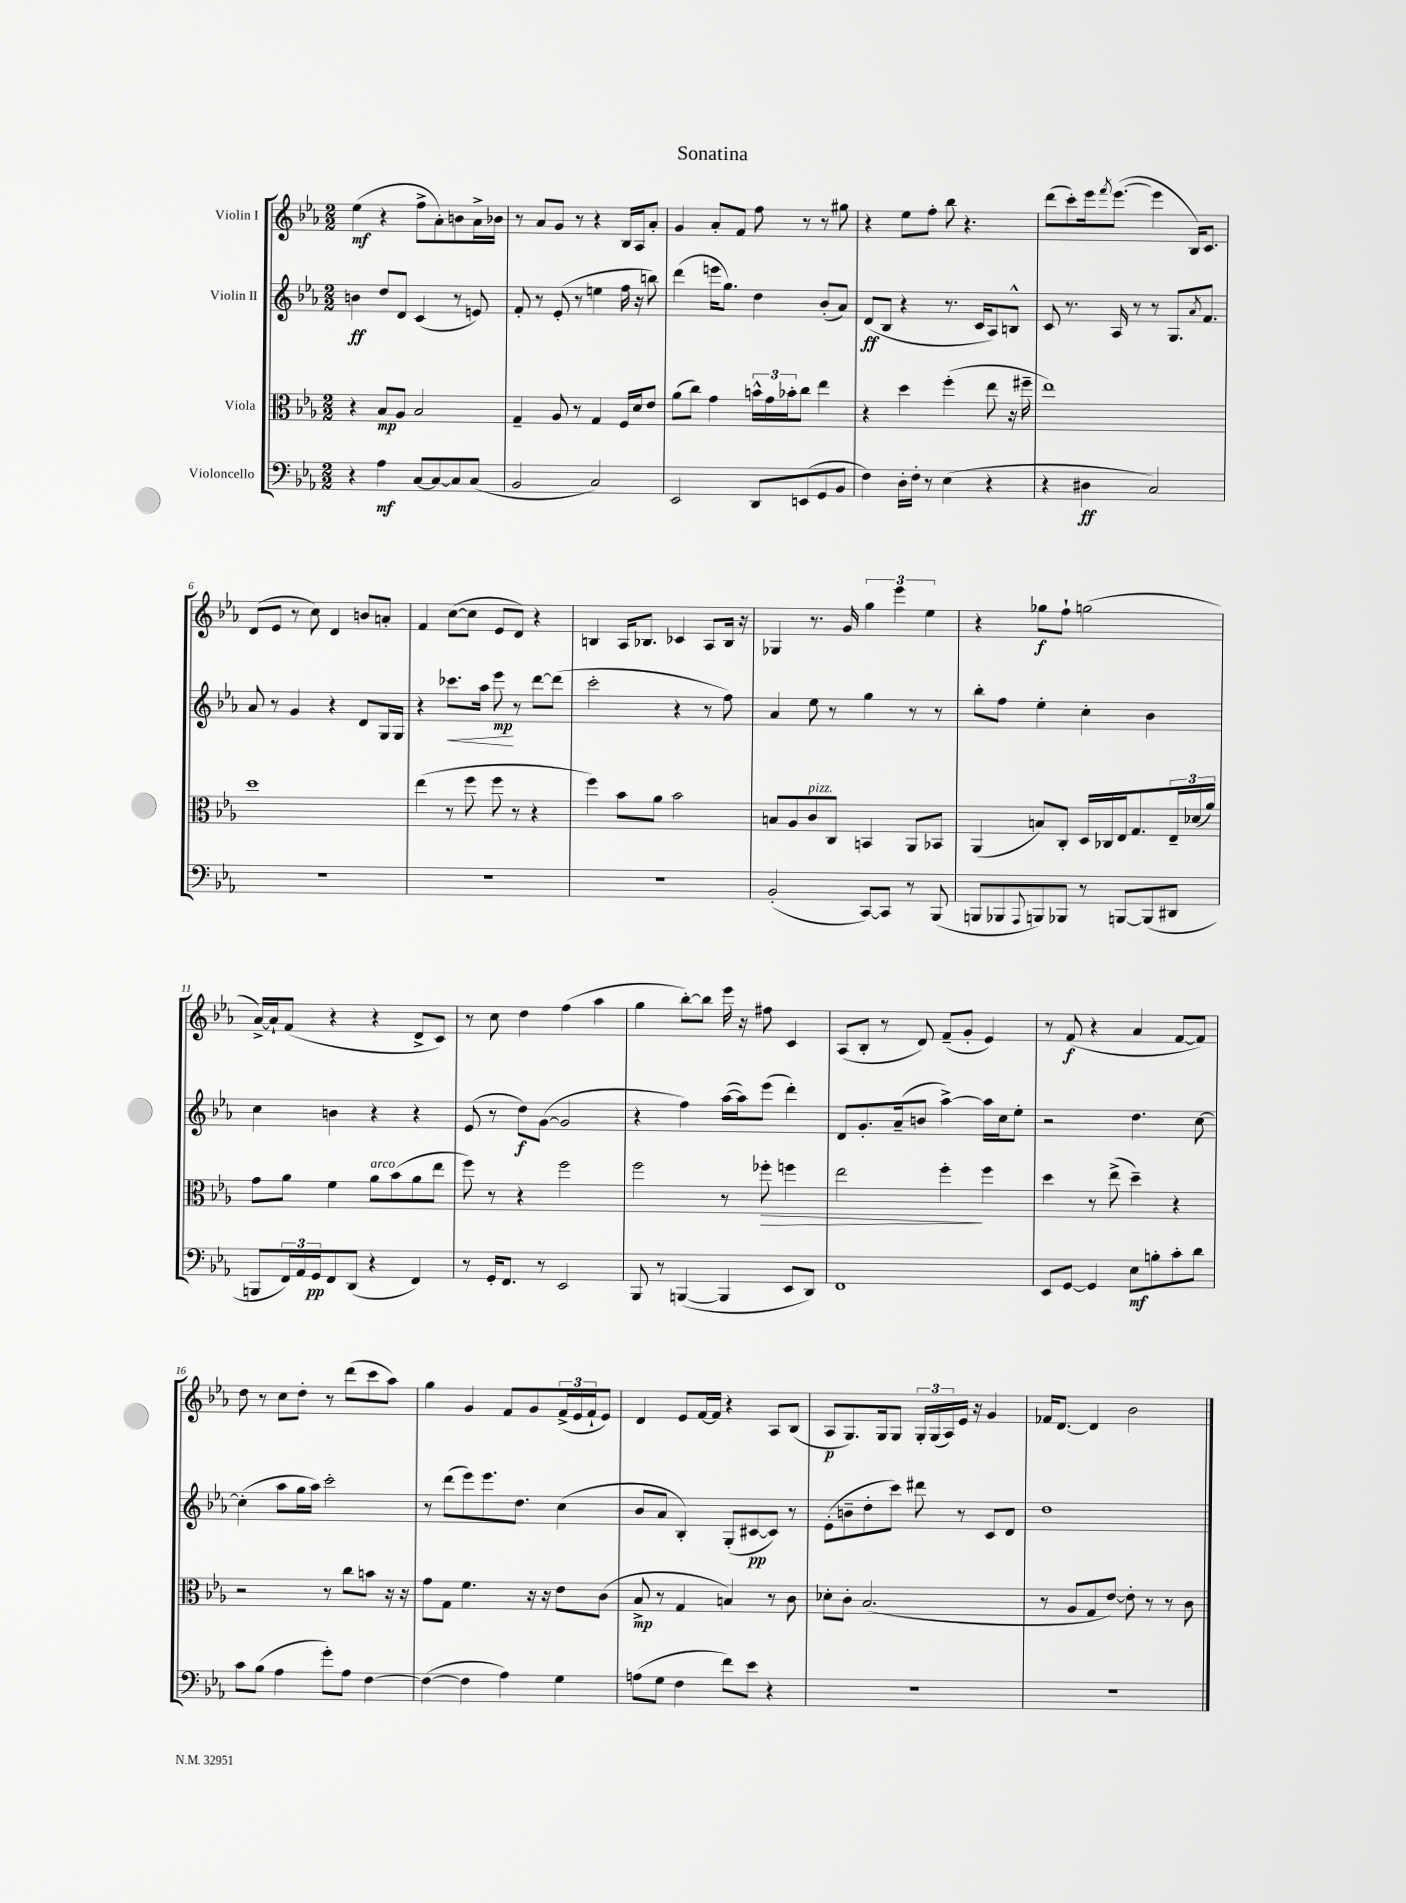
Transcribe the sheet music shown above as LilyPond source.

\header { title = "Sonatina" }
<<
\new StaffGroup <<
\new Staff = "s0" \with { instrumentName = "Violin I" } {
    \clef treble \key ees \major \numericTimeSignature \time 2/2
    ees''4\mf( r4 f''8-> aes'8-.) b'8 aes'16-> bes'16 |
    r8 aes'8 g'8 r8 r4 bes16 aes16 aes'8-. |
    g'4 aes'8-. f'8 f''8 r8 r8 gis''8 |
    r4 ees''8 f''8-. bes''8 r4. |
    d'''8( c'''8-.) ees'''16 \acciaccatura { f'''8 } ees'''8.~( ees'''4 bes16) c'8. |
    d'8( ees'8 r8 c''8) d'4 b'8 a'8-. |
    f'4 c''8~( c''8 ees'8 d'8) r4 |
    b4 aes16 bes8. ces'4 aes8 bes16 r16 |
    ges4 r8. g'16 \tuplet 3/2 { g''4 ees'''4 ees''4 } |
    r4 ges''8\f f''8-! g''2( |
    aes'16~->) aes'16-! f'8( r4 r4 d'8-> c'8) |
    r8 c''8 d''4 f''4( aes''4 |
    g''4 bes''8~-.) bes''8 ees'''16 r16 fis''8 c'4 |
    aes8( bes8-. r8 d'8) f'8--( g'8-. ees'4) |
    r8 f'8\f( r4 aes'4 f'8~ f'8) |
    d''8 r8 c''8 d''8-. r8 d'''8( c'''8 aes''8) |
    g''4 g'4 f'8 g'8 \tuplet 3/2 { f'16->( ees'16 f'16-! } ees'8) |
    d'4 ees'8 f'16~ f'16 r4 aes8 bes8( |
    aes8\p g8.) g16 g8 \tuplet 3/2 { g16-. g16( aes16) } ees'16 r16 g'4 |
    fes'16 d'8.~ d'4 bes'2 \bar "|." |
}
\new Staff = "s1" \with { instrumentName = "Violin II" } {
    \clef treble \key ees \major \numericTimeSignature \time 2/2
    b'4\ff d''8 d'8 c'4( r8 e'8) |
    f'8-. r8 ees'8-.( r8 e''4 f''16 r16 b''8) |
    d'''4( e'''16 g''8.) d''4 bes'8-.( aes'8) |
    d'8\ff( bes8 r4 r8. c'16 aes8) b8-^ |
    c'8 r8. aes16 r8 r8 g8. \acciaccatura { aes'8 } f'8. |
    aes'8 r8 g'4 r4 d'8 g16 g16 |
    r4 ces'''8.\< aes''16 ees'''8\mp\! r8 d'''8~ d'''8( |
    c'''2-. r4 r8 f''8) |
    aes'4 ees''8 r8 g''4 r8 r8 |
    bes''8-. f''8 ees''4-. c''4-. bes'4 |
    c''4 b'4 r4 r4 |
    ees'8( r8 d''8\f) g'8~( g'2 |
    r4 f''4) aes''16~( aes''16) ees'''8( d'''4-.) |
    d'8 g'8.-. aes'16--( b'8 aes''4~->) aes''16 c''16 ees''8-. |
    r2 d''4. c''8~ |
    c''4-.( aes''8 g''16 aes''16) c'''2-. |
    r8 d'''8( ees'''8) ees'''8. d''8. c''4( |
    bes'8 aes'8 bes4-.) g8-.( cis'8~\pp cis'8) r8 |
    ees'8-.( b'8-- d''8-. c'''8) dis'''8 r8 c'8 d'8 |
    d''1 \bar "|." |
}
\new Staff = "s2" \with { instrumentName = "Viola" } {
    \clef alto \key ees \major \numericTimeSignature \time 2/2
    r4 bes8\mp aes8 bes2 |
    g4-- aes8 r8 g4 f16 d'16 ees'8 |
    aes'8( c''8) g'4 \tuplet 3/2 { b'16-^ g'16 bes'16-. } c''8 ees''4 |
    r4 d''4 f''4-.( ees''8 r16 fis''16-- |
    ees''1) |
    d''1 |
    ees''4( r8 f''8 f''8 r8 r4 |
    f''4) bes'8 aes'8 bes'2 |
    b8 aes8 c'8^\markup { \italic "pizz." } c8 b,4 aes,8 bes,8 |
    aes,4( b8) c8-. d16 ces16 ees16 g8. \tuplet 3/2 { ees16-- des'16( aes'16) } |
    g'8 aes'8 f'4 aes'8^\markup { \italic "arco" } bes'8( aes'8 ees''8 |
    f''8) r8 r4 f''2 |
    f''2 r8 fes''8-.\> f''4 |
    ees''2 f''4-.\! f''4 |
    d''4 r8 ees''8->( d''4--) r4 |
    r2 r8 c''8 b'8 r16 r16 |
    g'8 g8 f'4. r16 r16 ees'8 c'8( |
    bes8->\mp r8 g4 b4) r8 c'8 |
    des'8-. c'8-. bes2.( |
    r8 aes8 g8 ees'8~) ees'8-. r8 r8 c'8 \bar "|." |
}
\new Staff = "s3" \with { instrumentName = "Violoncello" } {
    \clef bass \key ees \major \numericTimeSignature \time 2/2
    r4 aes4\mf c8~ c8~ c8 c8( |
    bes,2 c2) |
    ees,2 d,8 e,8( g,8 bes,8 |
    f4) d16-. f16-. r8 ees4( r4 |
    r4 dis4\ff c2) |
    R1 |
    R1 |
    R1 |
    bes,2-.( c,8~) c,8 r8 bes,,8( |
    b,,8 bes,,8 \appoggiatura { aes,,8 } b,,8) bes,,8 r8 b,,8~ b,,8( dis,8 |
    b,,8 \tuplet 3/2 { f,16) aes,16 g,16\pp } f,8 d,8( r4 f,4) |
    r8 g,16-. f,8. r8 ees,2 |
    bes,,8 r8 b,,4~( b,,4 ees,8 d,8) |
    f,1 |
    ees,8 g,8~ g,4 ees8\mf b8-. c'8-. d'8 |
    c'8 bes8( aes4 g'8-.) aes8 f4~ |
    f4~( f4 aes4) g4 |
    a8( g8 f4 f'8) ees'8 r4 |
    R1 |
    r1 \bar "|." |
}
>>
>>
